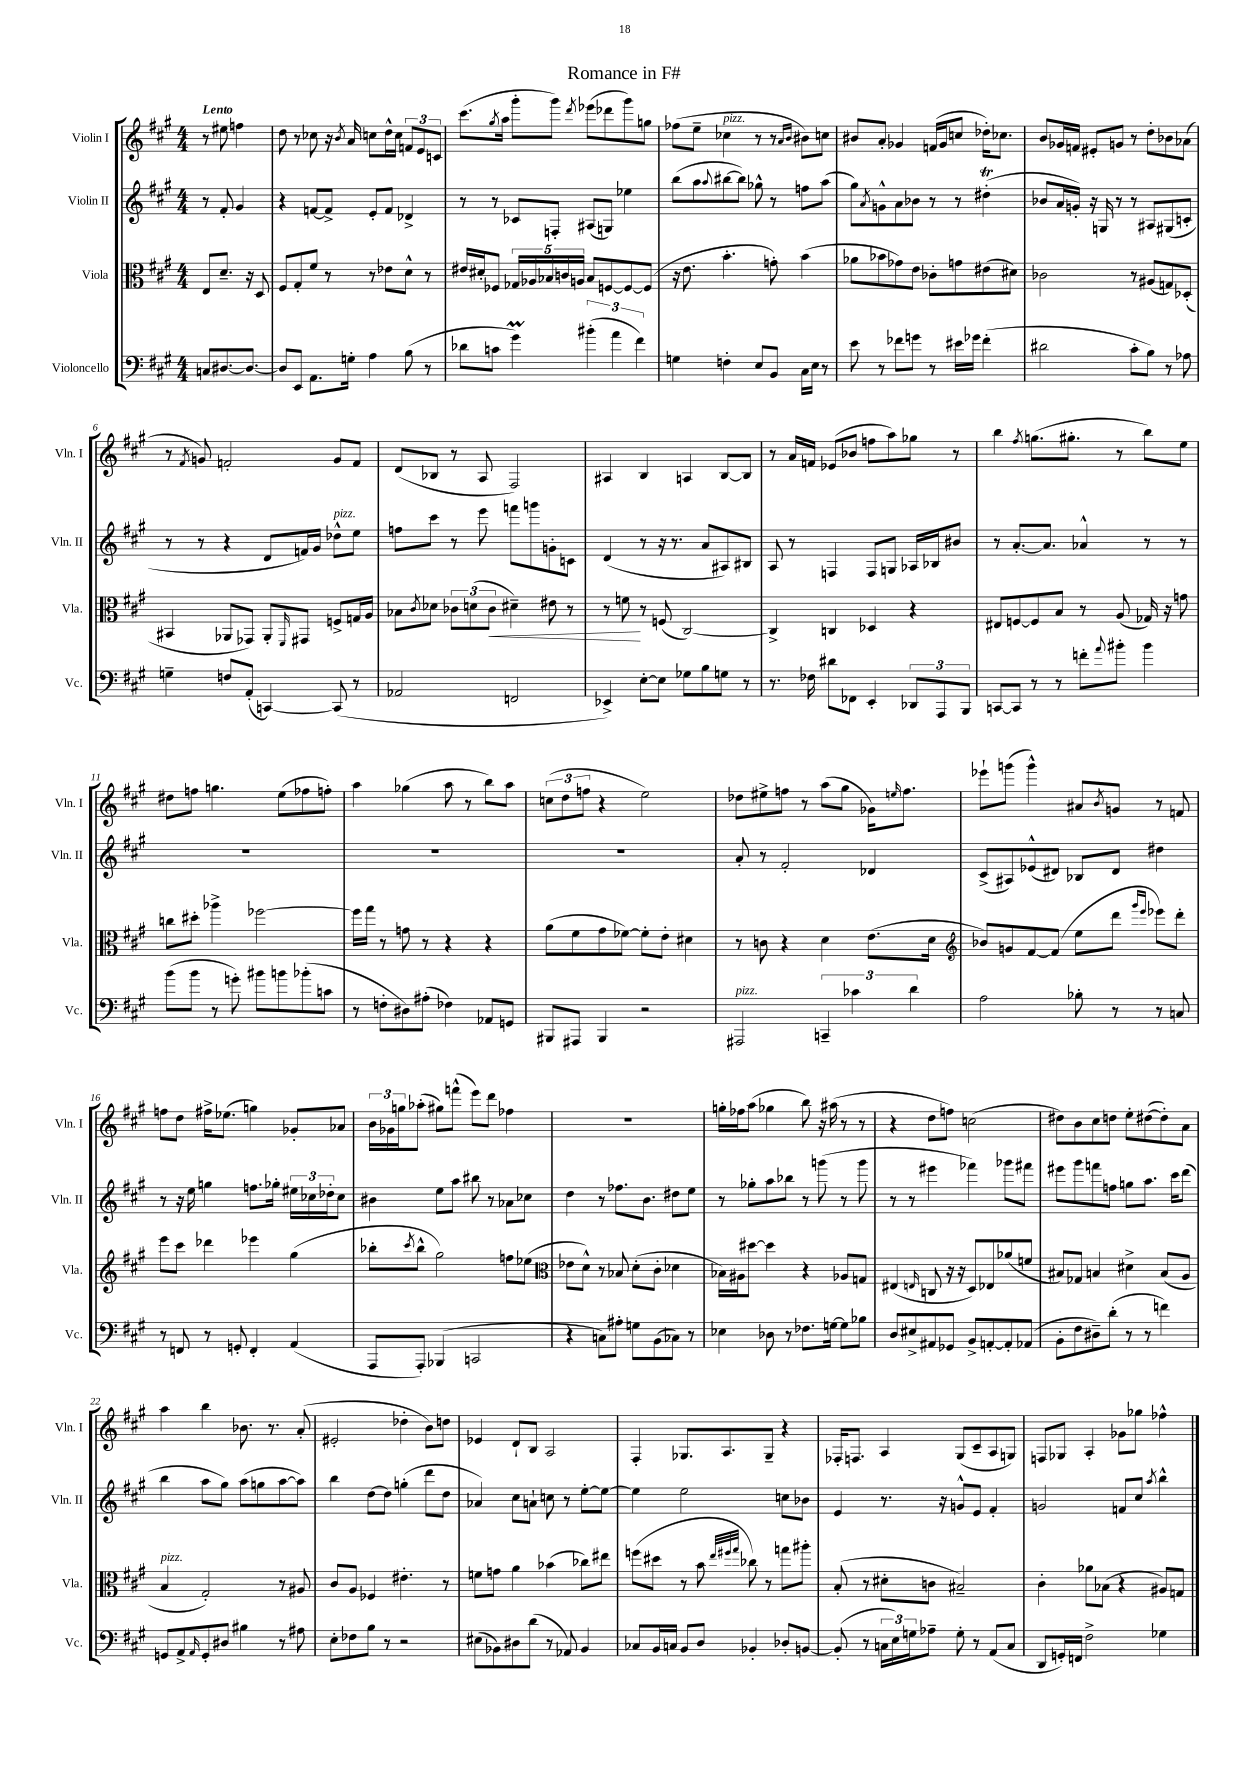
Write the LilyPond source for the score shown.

\header { title = "Romance in F#" }
<<
\new StaffGroup <<
\new Staff = "s0" \with { instrumentName = "Violin I" shortInstrumentName = "Vln. I" } {
    \clef treble \key a \major \numericTimeSignature \time 4/4 \partial 2 \tempo "Lento"
    r8 eis''8 f''4 |
    d''8 r8 ces''8 r16 \acciaccatura { b'8 } a'16 c''8 d''16-^ c''16 \tuplet 3/2 { f'8 e'8 c'8 } |
    cis'''8.( \acciaccatura { gis''8 } a''16 gis'''8-. gis'''8) \acciaccatura { d'''8 } ees'''8( des'''8 gis'''8) g''8 |
    fes''8( e''8-- ces''4^\markup { \italic "pizz." } r8 r8 \grace { a'16 b'16 } bis'8) c''8 |
    bis'8 a'8-. ges'4 f'16( ges'16 c''8 des''16-.) ces''8. |
    b'8 ges'16 f'16 eis'8-. g'8 r8 d''8-. bes'8 aes'8( |
    r8 \acciaccatura { fis'8 } g'8) f'2-. g'8 f'8 |
    d'8( bes8 r8 a8 fis2) |
    ais4 b4 a4 b8~ b8 |
    r8 a'16 f'16 ees'8( bes'8 f''8 a''8) ges''8 r8 |
    b''4 \acciaccatura { fis''8 } g''8.( gis''8.-. r8 b''8) e''8 |
    dis''8 f''8 g''4. e''8( fes''8 f''8-.) |
    a''4 ges''4( a''8 r8 b''8) a''8 |
    \tuplet 3/2 { c''8( d''8 f''8 } r4 e''2) |
    des''8 eis''8-> f''8 r8 a''8( gis''8 ges'16) \grace { e''16 } f''8. |
    ees'''8-! g'''8( g'''4-^) ais'8 \acciaccatura { b'8 } g'8 r8 f'8 |
    f''8 d''8 fis''16-> ees''8.( g''4) ges'8-. aes'8 |
    \tuplet 3/2 { b'16 ges'16 g''16 } aes''8-.( gis''8) f'''8-^( e'''8) d'''8 fes''4 |
    R1 |
    g''16-. fes''16 a''8( ges''4 b''8) r16 ais''16( r8 r8 |
    r4 d''8 f''8) c''2( |
    dis''8) b'8 cis''8 d''8 e''8-. dis''8~( dis''8-.) a'8 |
    a''4 b''4 bes'8. r8. a'8-.( |
    eis'2-. des''4-. b'8) d''8 |
    ees'4 d'8-! b8 a2 |
    fis4-. ges8. a8. ges8-- r4 |
    fes16-. f8. a4 gis8( cis'8-- a8 g8) |
    f8 ges8 a4-. ges'8 ges''8 fes''4-^ \bar "|." |
}
\new Staff = "s1" \with { instrumentName = "Violin II" shortInstrumentName = "Vln. II" } {
    \clef treble \key a \major \numericTimeSignature \time 4/4 \partial 2
    r8 fis'8-. gis'4 |
    r4 f'8~ f'8-> e'8-. f'8 des'4-> |
    r8 r8 ces'8 f8-. ais8( g8) ees''4 |
    b''8( a''8 \appoggiatura { a''8 } bis''8~ bis''8) ges''8-^ r8 f''8 a''8( |
    gis''8) \acciaccatura { a'8 } g'8-^ a'8 bes'8 r8 r8 dis''4-.\trill( |
    bes'8 a'16 g'16-.) r16 g16 r8 r8 ais8 gis8( c'8-. |
    r8 r8 r4 d'8 f'16) gis'16 des''8-^^\markup { \italic "pizz." } e''8 |
    f''8 cis'''8 r8 e'''8 f'''8 g'''8 g'8-. c'8 |
    d'4( r8 r16 r8. a'8 ais8) bis8 |
    a8 r8 f4 f8 g8 aes16 bes16 bis'8 |
    r8 a'8.~-. a'8. aes'4-^ r8 r8 |
    R1 |
    R1 |
    R1 |
    a'8-. r8 fis'2-. des'4 |
    cis'8->( ais8) ees'8-^( dis'8) bes8 dis'8 dis''4 |
    r8 r16 e''16 g''4 f''8. ges''16-. \tuplet 3/2 { eis''16 ces''16 des''16-. } ces''8 |
    bis'4 e''8 a''8 bis''8 r8 aes'8 ces''8 |
    d''4 r8 fes''8. b'8. dis''8 e''8 |
    r8 ges''8-. a''8 bes''8 r8 g'''8( r8 g'''8 |
    r8 r8 eis'''4 fes'''4) ges'''8 fis'''8 |
    eis'''8 gis'''8 f'''8 f''8 g''8 a''8. cis'''16 d'''8( |
    b''4 a''8 gis''8) a''8( g''8 a''8~ a''8) |
    b''4 d''8~ d''8 g''4-.( d'''8 d''8 |
    aes'4) cis''8 a'8-! c''8 r8 e''8~-. e''8~ |
    e''4 e''2 c''8 bes'8 |
    e'4 r8. r16 g'8-^ e'8 fis'4-. |
    g'2 f'8 cis''8 \acciaccatura { a''8 } b''4-^ \bar "|." |
}
\new Staff = "s2" \with { instrumentName = "Viola" shortInstrumentName = "Vla." } {
    \clef alto \key a \major \numericTimeSignature \time 4/4 \partial 2
    e8 d'8.-- r16 d8 |
    fis8 gis8-. fis'8 r8 r8 ees'8 d'8-^ r8 |
    eis'16 dis'16-. fes8 \tuplet 5/4 { ges16 aes16 bes16 c'16 a16 } bes8 f8~ f8~ f8( |
    r16 e'8. b'4.-. g'8-.) b'4( |
    aes'8 bes'8 ges'8) e'8 ces'8-. g'8 eis'8( dis'8) |
    ces'2 r8 ais8( g8) des8-.( |
    bis,4 aes,8 ges,8) aes,8-. \grace { fis,16 } gis,8 f8-> g16 a16 |
    bes8 \acciaccatura { cis'8 } des'8 \tuplet 3/2 { ces'8 d'8( ces'8\< } dis'4--) eis'8 r8 |
    r8 f'8\! r8 f8( cis2~) |
    cis4-> c4 des4 r4 |
    eis8 f8~ f8 b8 r8 a8( ges16) r16 g'8 |
    c''8 dis''8-. aes''4-> fes''2~ |
    fes''16 gis''16 r8 g'8 r8 r4 r4 |
    a'8( fis'8 gis'8 fes'8~) fes'8-. e'8-. dis'4 |
    r8 c'8 r4 d'4 e'8.( d'16 |
    \clef treble bes'8) g'8 fis'8~ fis'8( e''8 d'''8 \grace { gis'''16 e'''16 } ees'''8) d'''8-. |
    e'''8 cis'''8 des'''4 ees'''4 gis''4( |
    bes''8-. \acciaccatura { cis'''8 } bes''8-^ gis''2) f''8 ees''8( |
    \clef alto ees'8 d'8-^) r8 bes8 d'8-.( cis'8-. des'4 |
    bes16) ais16 dis''8~ dis''4 r4 aes8 g8 |
    eis4( \grace { e16 } c8 r16 r16 d8) ees8 aes'8( f'8 |
    bis8) ges8 b4 dis'4-> b8( a8 |
    b4^\markup { \italic "pizz." } gis2-.) r8 ais8 |
    cis'8 a8 fes4 eis'4.-. r8 |
    f'8 g'8 a'4 bes'4( ces''8) eis''8 |
    f''8( dis''8 r8 b'8 \grace { e''32 fis''32 gis''32 } ces''8) r8 g''8 ais''8-. |
    b8-.( r8 dis'8-. c'8 bis2--) |
    cis'4-. aes'8 bes8( r4 ais8) g8 \bar "|." |
}
\new Staff = "s3" \with { instrumentName = "Violoncello" shortInstrumentName = "Vc." } {
    \clef bass \key a \major \numericTimeSignature \time 4/4 \partial 2
    c8 dis8.~ dis8.~ |
    dis8 e,8 a,8. g16-. a4 b8( r8 |
    des'8 c'8 gis'4\prall) \tuplet 3/2 { bis'4-.( a'4 fis'4) } |
    g4 f4-. e8 b,8 cis16 e16 r8 |
    e'8 r8 fes'8 g'8 r8 eis'16 ges'16 fes'4-.( |
    dis'2 cis'8-. b8) r8 aes8 |
    g4-- f8 a,8-.( c,4~) c,8( r8 |
    aes,2 f,2 |
    ees,4->) e8~-. e8 ges8 b8 g8 r8 |
    r8. fes16 dis'8 fes,8 e,4-. \tuplet 3/2 { des,8 a,,8 b,,8 } |
    c,8~ c,8 r8 r8 f'8-. \appoggiatura { a'8 } bis'8-. bis'4 |
    b'8( b'8 r8 g'8-.) bis'8 b'8 bes'8-.( c'8 |
    r8 f8-. dis8) ais8-.( fes4) aes,8 g,8 |
    bis,,8 ais,,8 bis,,4 r2 |
    ais,,2^\markup { \italic "pizz." } \tuplet 3/2 { c,4-- ces'4 d'4 } |
    a2 bes8-. r8 r8 c8 |
    r8 f,8 r8 g,8-. f,4-. a,4( |
    a,,8 a,,8-.) bes,,4( c,2 |
    r4 c8) ais8-. g8 b,8( ces8) r8 |
    ees4 des8 r8 fes8. g16~ g8 bes8 |
    d8 eis8-> ais,8 ges,8 b,8-> a,8~-. a,8-. aes,8( |
    b,8-. fis8 dis8--) d'8-.( r8 r8 f'4) |
    g,8 a,8-> \grace { a,16 } g,8-. dis8 bis4 r8 ais8 |
    e8-. fes8 b8 r8 r2 |
    eis8( bes,8) dis8 d'8( r8 aes,8) bes,4 |
    ces8 b,16 c16 b,8 d8 bes,4-. des8-. b,8~ |
    b,8-.( r8 \tuplet 3/2 { c16 e16) g16 } aes8-- g8-. r8 a,8( c8 |
    d,8 g,16-.) f,16 fis2-> ges4 \bar "|." |
}
>>
>>
